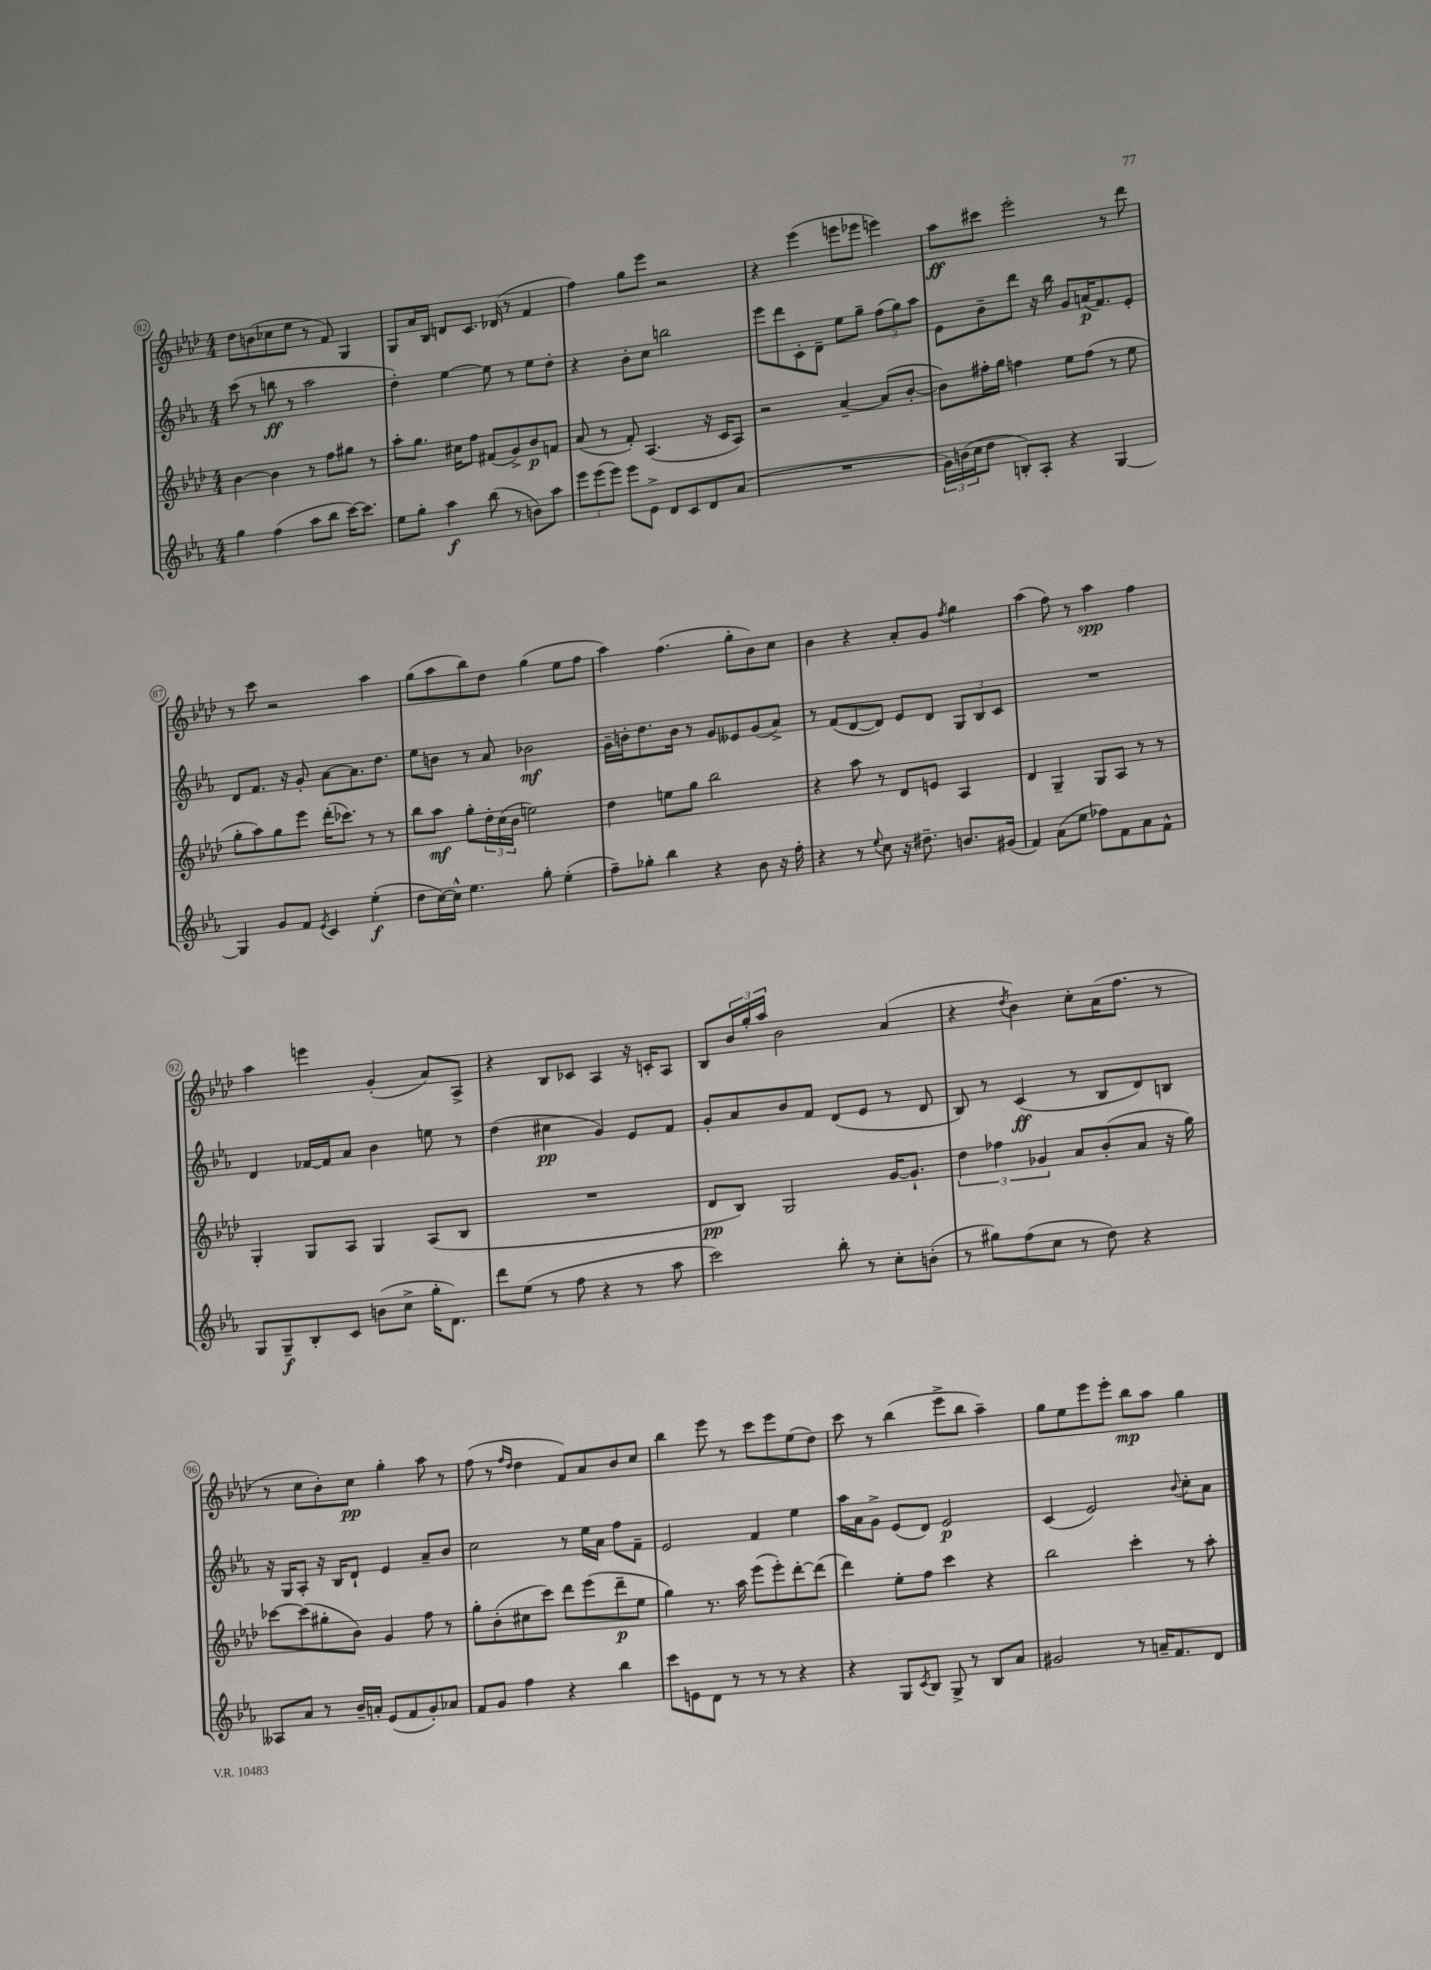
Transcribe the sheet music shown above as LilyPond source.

<<
\new StaffGroup <<
\new Staff = "s0" {
    \clef treble \key aes \major \numericTimeSignature \time 4/4
    des''8 b'8( ces''8 ees''8 r8 f'8) g4 |
    g8 aes'16 bes16 d'8 c'8. des'16( r8 f'4 |
    f''4) g''8 ees'''8 r2 |
    r4 ees'''4( e'''8 ees'''8 e'''4) |
    aes''8\ff cis'''8 ees'''2-. r8 des'''8 |
    r8 c'''8 r2 aes''4 |
    g''8( aes''8 bes''8) des''8 g''4( ees''8 f''8 |
    aes''4) f''4.( g''8-. bes'8) c''8 |
    bes'4 r4 aes'8-. g'8 \acciaccatura { f''8 } g''4 |
    aes''4( f''8) r8 aes''4\spp f''4 |
    aes''4 e'''4 g'4-.( aes'8) aes8-> |
    r4 bes8 ces'8 aes4 r16 c'16-. aes8 |
    bes8 \tuplet 3/2 { bes'16 g''16-. aes''16 } bes'2 aes'4( |
    r4 \acciaccatura { des''8 } bes'4) c''8-. aes'16( f''8. r8 |
    r8 c''8 bes'8-.) c''8\pp g''4-. aes''8 r8 |
    f''8( r8 \grace { f''16 des''16 } des''4 f'8) aes'8 bes'8 c''8 |
    bes''4 ees'''8 r8 c'''8 ees'''8 ees''8( des''8) |
    c'''8 r8 bes''4( ees'''8-> bes''8 aes''4--) |
    g''8 ees''8 ees'''8 ees'''8-. bes''8\mp aes''8 g''4 \bar "|." |
}
\new Staff = "s1" {
    \clef treble \key ees \major \numericTimeSignature \time 4/4
    c'''8( r8 b''8\ff r8 aes''2 |
    d''4-.) ees''4~ ees''8 r8 ees''8 d''8-. |
    r4 bes'8-. c''8 b''2 |
    ees'''8 d'''8 c'8-. d'8-- ees''8 g''8-- \tuplet 3/2 { f''8( g''8) aes''8 } |
    ees'8 bes'8-- d'''8 r16 bes''16 g'8 a'16\p( f'8.) ees'8-. |
    d'8 f'8. r16 g'8-. aes'8~ aes'8. d''8. |
    ees''8 b'8 r8 aes'8 bes'2\mf |
    g'16-- b'16-. d''8. b'16 r8 g'8 eeses'8 g'8( aes'8->) |
    r8 f'8( d'8~ d'8) ees'8 d'8 \tuplet 3/2 { g8 bes8 c'8 } |
    R1 |
    d'4 fes'16~ fes'16 aes'8 bes'4 e''8 r8 |
    d''4( cis''4\pp g'4) ees'8 f'8 |
    g'8-. aes'8 bes'8 f'8 d'8( ees'8 r8 d'8 |
    bes8) r8 c'4\ff( r8 bes8 d'8) b8 |
    r16 g16 aes8-. r16 bes16 d'8-! ees'4 aes'8-- bes'8 |
    c''2 r8 ees''16 aes'16 f''8 f'8-- |
    ees'2 f'4 ees''4 |
    aes''16 aes'16 g'8-> ees'8( d'8) ees'2\p |
    c'4( ees'2) \appoggiatura { bes'8 } c''8-. aes'8 \bar "|." |
}
\new Staff = "s2" {
    \clef treble \key aes \major \numericTimeSignature \time 4/4
    bes'4~ bes'4 r8 f''8 gis''8 r8 |
    aes''8-. g''8. cis''16 f''8 fis'8( g'8->) bes'8\p f'8 |
    aes'8( r8 f'8-.) aes4.( r16 c'16 aes8) |
    r2 aes'4~-- aes'8( bes'8~-. |
    bes'8) fis''16-. g''16 f''4 ees''8 f''8( r8 ees''8 |
    g''8-. aes''8) g''8 ees'''8 des'''16-.( ces'''8.) r8 r8 |
    bes''8 aes''8\mf g''8-. \tuplet 3/2 { des''16-. c''16( bes'16 } e''2) |
    des''4 e''8 g''8 bes''2 |
    r4 aes''8 r8 des'8 e'8 aes4 |
    des'4 g4-- g8 aes8 r8 r8 |
    g4-. g8 aes8 g4 aes8( bes8 |
    R1 |
    des'8\pp bes8) g2 g'16~ g'8.-! |
    \tuplet 3/2 { des''4 fes''4 ges'4 } aes'8 bes'8-.( aes'8 r16 g''16) |
    ces'''8~ ces'''8( gis''8-. bes'8) g'4 f''8 r8 |
    g''8-. bes'8-.( cis''8 c'''8) des'''8 ees'''8( des'''8--\p ees''8 |
    g''4) r8. aes''16 ees'''8( ees'''8-.) des'''8~-. des'''8( |
    des'''4) ees''8-. f''8 c'''4 r4 |
    bes''2 c'''4-. r8 aes''8-. \bar "|." |
}
\new Staff = "s3" {
    \clef treble \key ees \major \numericTimeSignature \time 4/4
    g''4 f''4( aes''8 bes''8 c'''16~) c'''8. |
    ees''8 g''8-. aes''4\f bes''8( r8 b'8) aes''8 |
    \tuplet 3/2 { ees'''8 ees'''8( ees'''8) } ees'''8 ees'8-> d'8 c'8 d'8 aes'8( |
    R1 |
    \tuplet 3/2 { g'16) b'16( c''16 } d''8 b8-.) aes8-. r4 g4~ |
    g4 g'8 f'8 \acciaccatura { ees'8 } c'4 ees''4-.\f( |
    d''8 c''16~) c''16-^ ees''4. g''8-. ees''4-.( |
    f''8--) ges''8-. bes''4 r4 bes'8 r16 f''16-. |
    r4 r8 \appoggiatura { ees''8 } c''8 r16 dis''8.-- b'8. gis'16( |
    f'4) aes'8( ees''8 fes''8) f'8 aes'8 f'8-^ |
    g8 g8--\f bes8-. c'8 b'8( c''8-> g''16-. d'8.) |
    d'''8 ees''8( r8 f''8 r4 r8 aes''8 |
    c'''2) bes''8-. r8 c''8-. b'8-.( |
    r8 gis''8) f''8( c''8 r8 d''8) r4 |
    aeses8 aes'8 r8 bes'16-- a'16-. ees'8( f'8 g'8-.) aes'8 |
    f'8 g'8 f''4 r4 bes''4 |
    c'''8 e'8 d'8 r8 r8 r8 r4 |
    r4 g8 \acciaccatura { c'8 } bes8 g8-> r8 bes8 aes'8 |
    gis'2 r8 a'16-- f'8. d'8 \bar "|." |
}
>>
>>
\layout { \context { \Score currentBarNumber = #82 \override BarNumber.stencil = #(make-stencil-circler 0.1 0.3 ly:text-interface::print) } }
